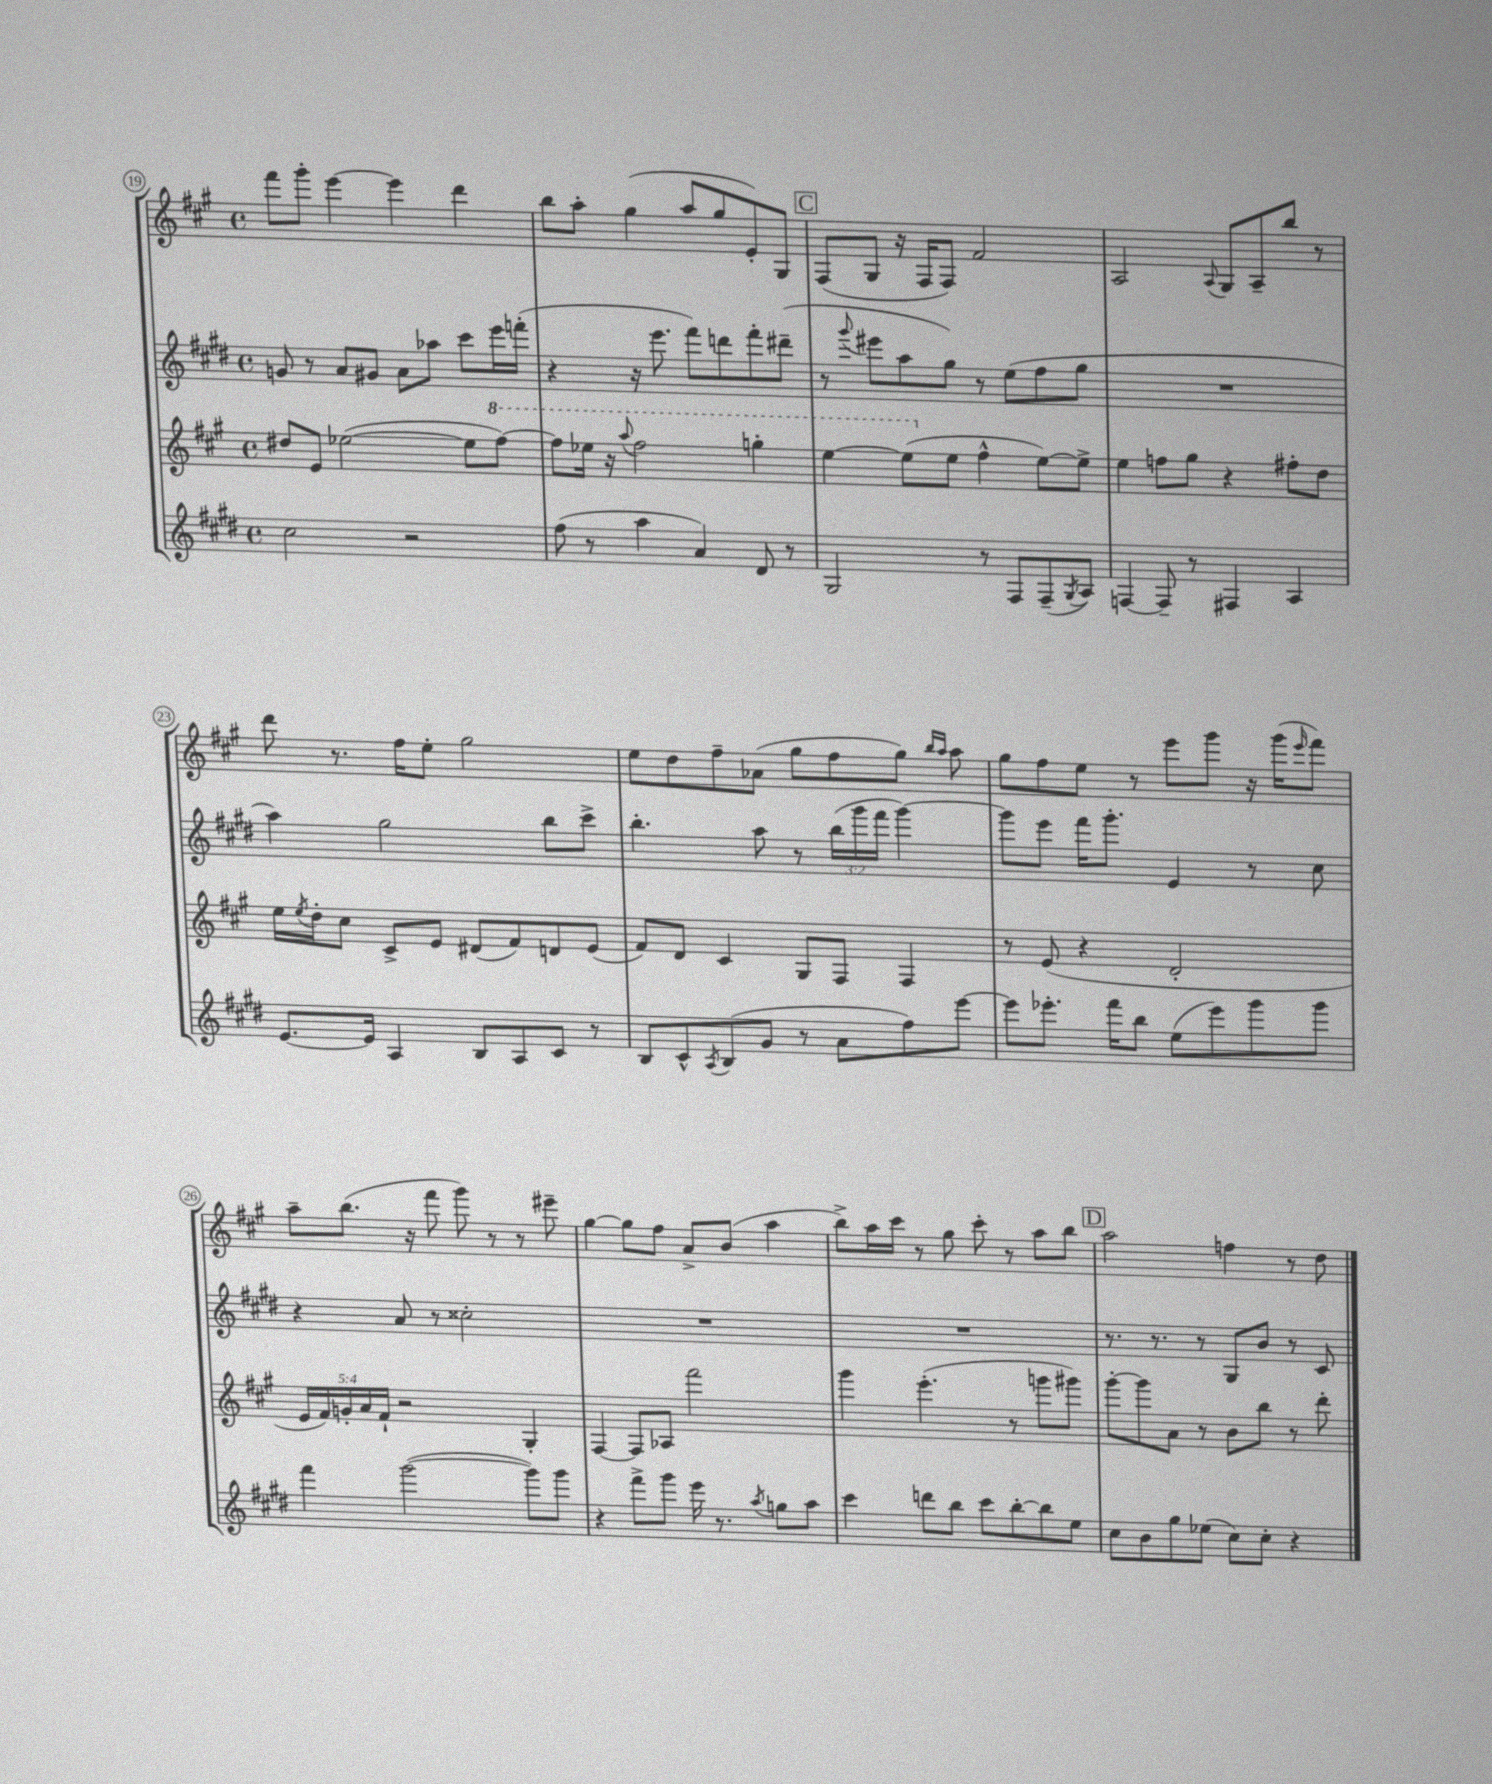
<<
\new StaffGroup <<
\new Staff = "s0" {
    \clef treble \key a \major \defaultTimeSignature \time 4/4
    fis'''8 gis'''8-. e'''4~ e'''4 d'''4 |
    b''8 a''8-. gis''4( a''8 gis''8 e'8-.) gis8 |
    \mark \markup { \box "C" } fis8( gis8 r16 fis16 fis8) fis'2 |
    a2 \appoggiatura { a8 } gis8 a8-- b''8 r8 |
    d'''8 r8. fis''16 e''8-. gis''2 |
    e''8 d''8 fis''8-- aes'8( gis''8 fis''8 gis''8) \grace { b''16 a''16 } a''8 |
    gis''8 fis''8 e''8 r8 e'''8 gis'''8 r16 gis'''16( \grace { e'''16 } fis'''8) |
    a''8-- b''8.( r16 fis'''8 gis'''8) r8 r8 eis'''8-- |
    gis''4~ gis''8 fis''8 a'8-> b'8( a''4 |
    b''8->) a''16 cis'''16 r8 gis''8 cis'''8-. r8 a''8 b''8 |
    \mark \markup { \box "D" } a''2 f''4 r8 d''8 \bar "|." |
}
\new Staff = "s1" {
    \clef treble \key e \major \defaultTimeSignature \time 4/4 \override Staff.TupletNumber.text = #tuplet-number::calc-fraction-text
    g'8 r8 a'8 gis'8 a'8 aes''8 cis'''8 e'''16 f'''16-.( |
    r4 r16 e'''8. fis'''8) d'''8 fis'''8-. dis'''8--( |
    \mark \markup { \box "C" } r8 \appoggiatura { gis'''8 } eis'''8 a''8 gis''8) r8 e''8( fis''8 gis''8 |
    R1 |
    a''4) gis''2 b''8 cis'''8-> |
    b''4.-. a''8 r8 \tuplet 3/2 { b''16( gis'''16 fis'''16 } gis'''4~) |
    gis'''8 e'''8 fis'''16 gis'''8.-. e'4 r8 cis''8 |
    r4 a'8 r8 cisis''2-. |
    R1 |
    R1 |
    \mark \markup { \box "D" } r8. r8. r8 gis8 b'8 r8 cis'8 \bar "|." |
}
\new Staff = "s2" {
    \clef treble \key a \major \defaultTimeSignature \time 4/4 \override Staff.TupletNumber.text = #tuplet-number::calc-fraction-text
    dis''8 e'8 ees''2~( ees''8 \ottava #1 fis'''8~) |
    fis'''8 ees'''16 r16 \appoggiatura { a'''8 } fis'''2 g'''4-. |
    \mark \markup { \box "C" } e'''4~ e'''8( \ottava #0 e''8 fis''4-^ e''8~) e''8-> |
    e''4 f''8 gis''8 r4 fis''8-. d''8 |
    e''16 \acciaccatura { e''8 } d''16-. cis''8 cis'8-> e'8 dis'8( fis'8) d'8 e'8( |
    fis'8) d'8 cis'4 gis8 fis8 fis4 |
    r8 e'8( r4 d'2-. |
    \tuplet 5/4 { e'16 fis'16) g'16-. a'16 fis'16-! } r2 gis4-. |
    fis4~ fis8 aes8 fis'''2 |
    gis'''4 e'''4.-.( r8 g'''8 gis'''8) |
    \mark \markup { \box "D" } gis'''8~-. gis'''8 a'8 r8 b'8 b''8 r8 d'''8-. \bar "|." |
}
\new Staff = "s3" {
    \clef treble \key e \major \defaultTimeSignature \time 4/4
    cis''2 r2 |
    fis''8( r8 a''4 a'4) dis'8 r8 |
    \mark \markup { \box "C" } gis2 r8 fis8 fis8--( \acciaccatura { gis8 } a8) |
    f4~ f8-- r8 fis4 a4 |
    e'8.~ e'16 a4 b8 a8 cis'8 r8 |
    b8 cis'8-^ \acciaccatura { a8 } b8( gis'8 r8 a'8 fis''8) e'''8~ |
    e'''8 ees'''8.-. fis'''16 b''8 e''8( ees'''8) gis'''8 gis'''8 |
    fis'''4 gis'''2~( gis'''8) gis'''8 |
    r4 fis'''8-> gis'''8 e'''16 r8. \acciaccatura { a''8 } g''8 a''8 |
    cis'''4 d'''8 b''8 cis'''8 b''8~-. b''8 e''8 |
    \mark \markup { \box "D" } cis''8 b'8 gis''8 ees''8( cis''8) cis''8-. r4 \bar "|." |
}
>>
>>
\layout { \context { \Score currentBarNumber = #19 \override BarNumber.stencil = #(make-stencil-circler 0.1 0.3 ly:text-interface::print) } }
